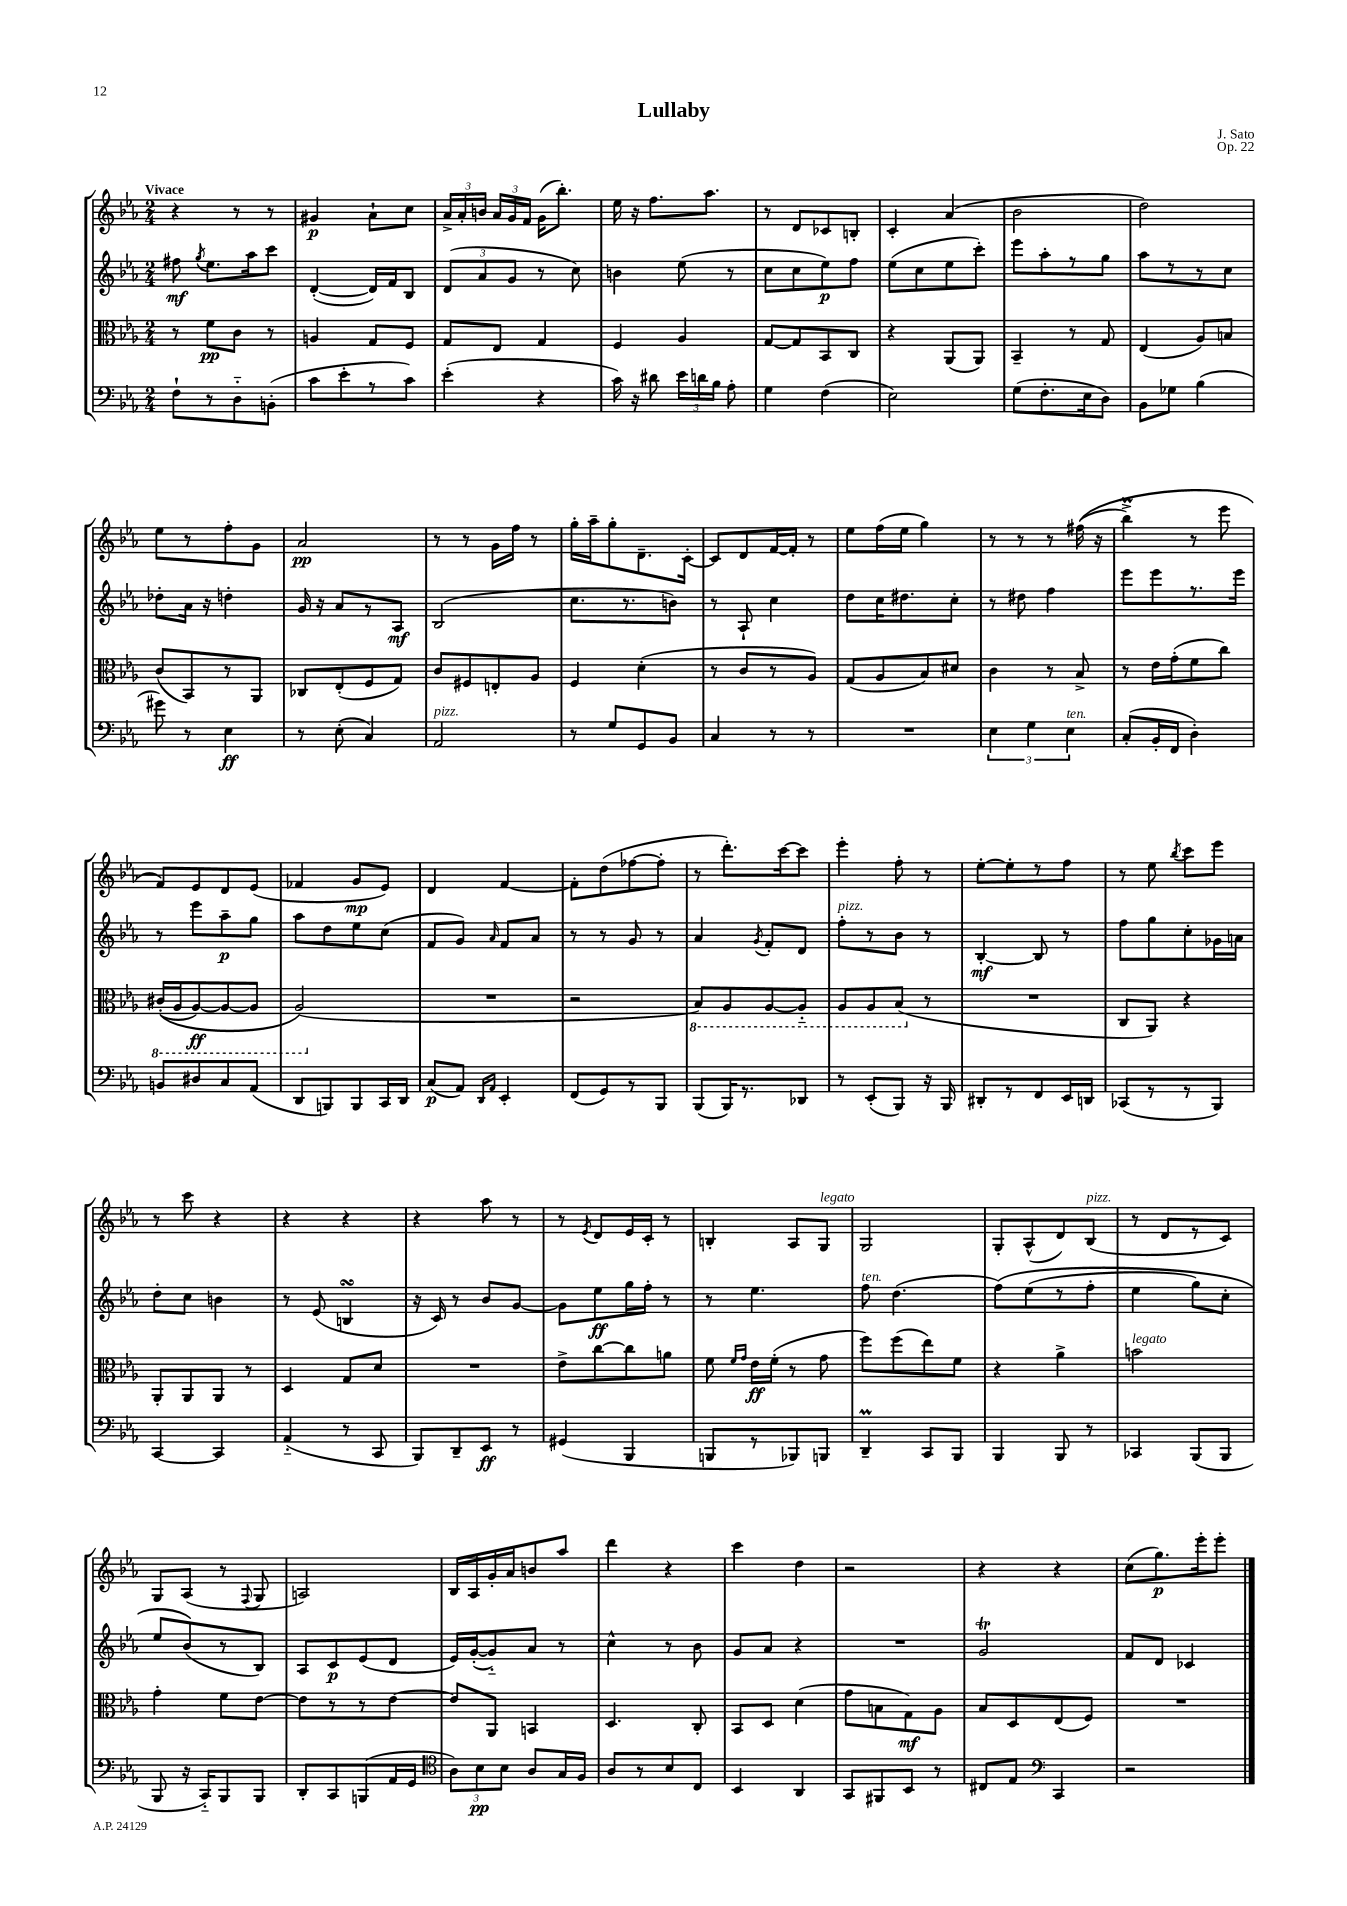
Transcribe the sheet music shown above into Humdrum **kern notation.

**kern	**kern	**kern	**kern
*staff4	*staff3	*staff2	*staff1
*clefF4	*clefC3	*clefG2	*clefG2
*k[b-e-a-]	*k[b-e-a-]	*k[b-e-a-]	*k[b-e-a-]
*M2/4	*M2/4	*M2/4	*M2/4
8F`	8r	8ff#	4r
.	.	8qgg	.
8r	8f	8.ee-	.
8D'~	8c	.	8r
.	.	16aa-	.
(8BB'	8r	8ccc	8r
=	=	=	=
8c	4A	([4d'	4g#
8e-'	.	.	.
8r	8G	16d])	8a-`
.	.	16f	.
8c)	8F	8B-	8cc
=	=	=	=
(4e-'	8G	(12d	24a-^
.	.	.	24a-'
.	.	12a-	24b
.	8E-	.	24a-
.	.	12g	24g
.	.	.	24f
4r	4G	8r	(16g
.	.	.	8.bb-')
.	.	8cc)	.
=	=	=	=
16c)	4F	4b	16ee-
16r	.	.	16r
8d#	.	.	8.ff
24e-	4A-	(8ee-	.
24d	.	.	.
.	.	.	8.aa-
24B-	.	.	.
8A-'	.	8r	.
=	=	=	=
4G	[8G	8cc	8r
.	8G]	8cc	8d
(4F	8BB-	8ee-)	8c-
.	8C	8ff	8B'
=	=	=	=
2E-)	4r	(8ee-	4c'
.	.	8cc	.
.	(8AA-	8ee-	(4a-
.	8AA-)	8ccc')	.
=	=	=	=
(8G	4BB-~	8eee-	2b-
8.F'	.	8aa-'	.
.	8r	8r	.
16E-	.	.	.
8D)	8G	8gg	.
=	=	=	=
8BB-	(4E-	8aa-	2dd)
8G-	.	8r	.
(4B-	8A-)	8r	.
.	8B	8cc	.
=	=	=	=
8g#)	(8c	8dd-'	8ee-
8r	8BB-)	16a-	8r
.	.	16r	.
4E-	8r	4dd'	8ff'
.	8AA-	.	8g
=	=	=	=
8r	8C-	16g	2a-
.	.	16r	.
(8E-'	(8E-'	8a-	.
4C)	8F	8r	.
.	8G)	8A-	.
=	=	=	=
2AA-	8c	(2B-	8r
.	8F#	.	8r
.	8E'	.	16g
.	.	.	16ff
.	8A-	.	8r
=	=	=	=
8r	4F	8.cc	16gg'
.	.	.	16aa-~
8G	.	.	8gg'
.	.	8.r	.
8GG	(4d'	.	8.d~
8BB-	.	8b)	.
.	.	.	[16c'
=	=	=	=
4C	8r	8r	8c]
.	8c	8A-`	8d
8r	8r	4cc	[16f
.	.	.	16f']
8r	8A-)	.	8r
=	=	=	=
2r	(8G	8dd	8ee-
.	8A-	16cc	(16ff
.	.	8.dd#	16ee-
.	8B-)	.	4gg)
.	8d#	8cc'	.
=	=	=	=
6E-	4c	8r	8r
.	.	8dd#	8r
6G	.	.	.
.	8r	4ff	8r
6E-	.	.	.
.	8B-^	.	&((16ff#
.	.	.	16r
=	=	=	=
(8C'	8r	8eee-	4bb-^)
16BB-'	16e-	8eee-	.
16FF	(16g'	.	.
4D')	8f	8.r	8r
.	8cc)	.	8eee-
.	.	16eee-	.
=	=	=	=
8BB	&((16C#'	8r	8f&)
.	16AA-	.	.
8D#	[8AA-)	8eee-	8e-
8C	8AA-_	8aa-~	8d
(8AA-	8AA-]	8gg	(8e-
=	=	=	=
8DD	(2AA-&)	8aa-	4f-
8BBB)	.	8dd	.
8BBB	.	8ee-	8g
16CC	.	(8cc	8e-)
16DD	.	.	.
=	=	=	=
(8C	2r	8f	4d
8AA-)	.	8g)	.
16qqDD	.	.	.
16qqAA-	.	16qqa-	.
4EE-'	.	8f	[4f
.	.	8a-	.
=	=	=	=
(8FF	2r	8r	8f']
8GG)	.	8r	(8dd
8r	.	8g	[8ff-
8BBB-	.	8r	8ff-']
=	=	=	=
(8BBB-	8BB-)	4a-	8r
16BBB-)	8AA-	.	8.ddd')
8.r	.	.	.
.	.	8qg	.
.	[8AA-	8f'	.
.	.	.	[16ccc
8DD-	8AA-'~]	8d	8ccc]
=	=	=	=
8r	8AA-	8ff'	4eee-'
(8EE-'	8AA-	8r	.
8BBB-)	(8BB-	8b-	8ff'
16r	8r	8r	8r
16BBB-	.	.	.
=	=	=	=
8DD#'	2r	[4B-'	[8ee-'
8r	.	.	8ee-']
8FF	.	8B-]	8r
16EE-	.	8r	8ff
16DD	.	.	.
=	=	=	=
(8CC-	8C	8ff	8r
8r	8AA-)	8gg	8ee-
.	.	.	8qbb-
8r	4r	8cc'	8ccc
8BBB-)	.	16g-	8eee-
.	.	16a	.
=	=	=	=
[4CC	8AA-'	8dd'	8r
.	8AA-	8cc	8ccc
4CC]	8AA-	4b	4r
.	8r	.	.
=	=	=	=
(4AA-'~	4D	8r	4r
.	.	(8e-	.
8r	8G	4B	4r
8CC	8d	.	.
=	=	=	=
8BBB-)	2r	16r	4r
.	.	16c)	.
8DD~	.	8r	.
8EE-	.	8b-	8aa-
8r	.	[8g	8r
=	=	=	=
(4GG#	8e-^	8g]	8r
.	.	.	8qe-
.	[8cc	8ee-	8d
4BBB-	8cc]	16gg	16e-
.	.	16ff'	16c'
.	8a	8r	8r
=	=	=	=
8BBB	8f	8r	4B'
.	16qqf	.	.
.	16qqg	.	.
8r	16e-	4.ee-	.
.	(16f'	.	.
8BBB-)	8r	.	8A-
8BBB	8g	.	8G
=	=	=	=
4DD~	8ff)	8ff	2G
.	(8ff	(4.dd	.
8CC	8ee-)	.	.
8BBB-	8f	.	.
=	=	=	=
4BBB-	4r	&(8ff)	8G'
.	.	(8ee-	(8A-^^
8BBB-	4a-^	8r	8d)
8r	.	8ff'	(8B-
=	=	=	=
4CC-	2b	4ee-	8r
.	.	.	8d
(8BBB-	.	8gg)	8r
8BBB-	.	8cc'	8c)
=	=	=	=
8BBB-	4g'	8ee-	8G
16r	.	(8b-&)	(8A-
16CC'~)	.	.	.
8BBB-	8f	8r	8r
.	.	.	8qqF
8BBB-	[8e-	8B-)	8G
=	=	=	=
8DD'	8e-]	8A-	2A)
8CC	8r	8c	.
(8BBB	8r	(8e-	.
16AA-	[8e-	8d	.
16GG	.	.	.
=	=	=	=
*clefC4	*	*	*
12A-)	8e-]	16e-)	16B-
.	.	([16g'	16A-
12B-	.	.	.
.	8AA-	8g'~])	16g'
12B-	.	.	.
.	.	.	16a-
8A-	4BB	8a-	8b
16G	.	8r	8aa-
16F	.	.	.
=	=	=	=
8A-	4.D	4cc^^	4ddd
8r	.	.	.
8B-	.	8r	4r
8C	8C'	8b-	.
=	=	=	=
4BB-	8BB-	8g	4ccc
.	8D	8a-	.
4AA-	(4d	4r	4dd
=	=	=	=
8GG	8g	2r	2r
8FF#	8B	.	.
8BB-	8G)	.	.
8r	8A-	.	.
=	=	=	=
8C#	8B-	2g	4r
8E-	8D	.	.
*clefF4	*	*	*
4CC	(8E-	.	4r
.	8F)	.	.
=	=	=	=
2r	2r	8f	(8cc
.	.	8d	8.gg)
.	.	4c-	.
.	.	.	16eee-'
.	.	.	8eee-'
==	==	==	==
*-	*-	*-	*-
